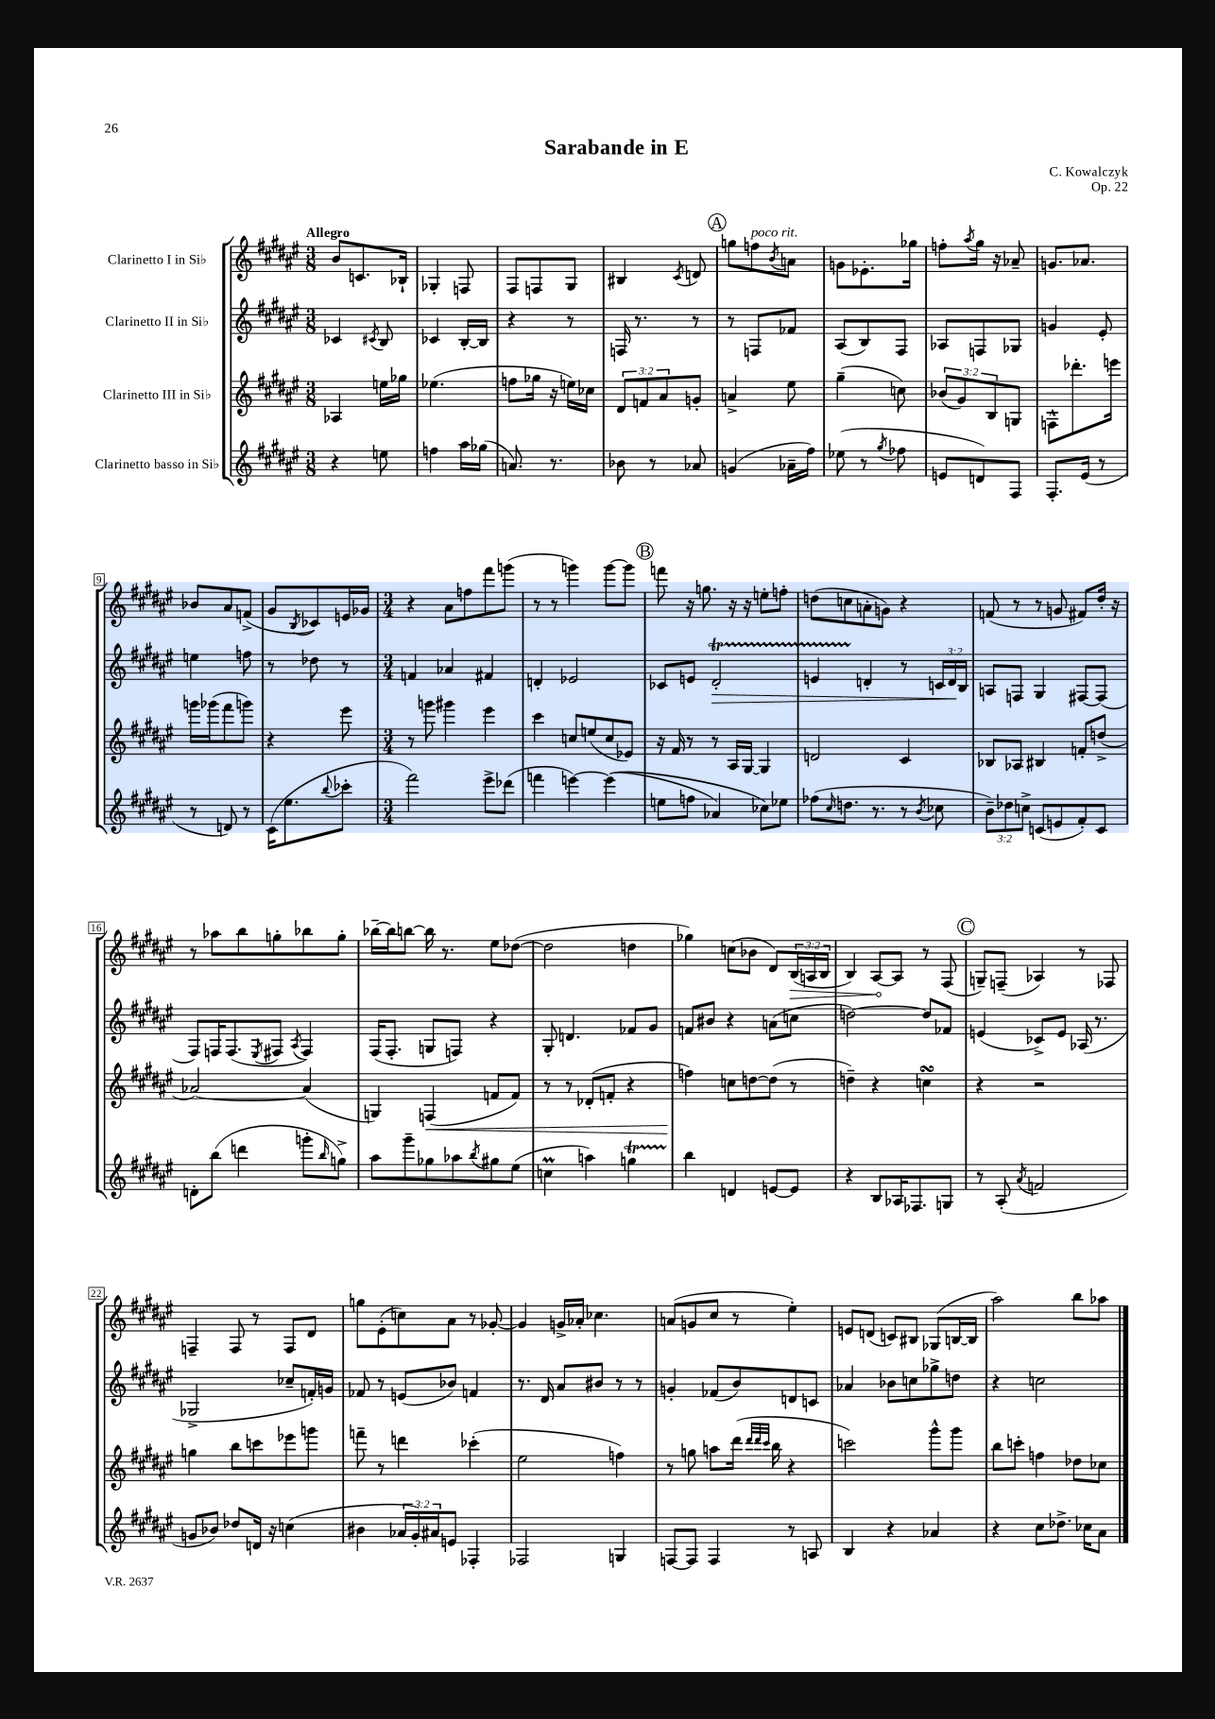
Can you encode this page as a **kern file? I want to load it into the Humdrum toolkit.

**kern	**kern	**dynam	**kern	**dynam	**kern	**dynam
*part4	*part3	*part3	*part2	*part2	*part1	*part1
*staff4	*staff3	*staff3	*staff2	*staff2	*staff1	*staff1
*I"Clarinetto basso in Si♭	*I"Clarinetto III in Si♭	*	*I"Clarinetto II in Si♭	*	*I"Clarinetto I in Si♭	*
*clefG2	*clefG2	*	*clefG2	*	*clefG2	*
*k[f#c#g#d#a#e#]	*k[f#c#g#d#a#e#]	*	*k[f#c#g#d#a#e#]	*	*k[f#c#g#d#a#e#]	*
*M3/8	*M3/8	*	*M3/8	*	*M3/8	*
=1	=1	=1	=1	=1	=1	=1
!	!	!	!	!	!LO:TX:a:B:t=Allegro	!
4r	4A-X/	.	4c-X/	.	8b/L	.
.	.	.	.	.	8.cn/	.
.	.	.	8qc#X/	.	.	.
8een\	16een\LL	.	8B/	.	.	.
.	16gg-X\JJ	.	.	.	16B-X`/Jk	.
=2	=2	=2	=2	=2	=2	=2
4ffn\	(4.ee-X\	.	4c-X/	.	4G-X'/	.
16aa#\LL	.	.	[16B'/LL	.	8Fn/	.
(16gg-X\JJ	.	.	16B/JJ]	.	.	.
=3	=3	=3	=3	=3	=3	=3
8.an/)	8ffn\L	.	4r	.	8F#/L	.
.	16gg-X\Jk	.	.	.	8Fn/	.
8.r	16r	.	.	.	.	.
.	16een\LL)	.	8r	.	8G#/J	.
.	16cc-X\JJ	.	.	.	.	.
=4	=4	=4	=4	=4	=4	=4
8b-X\	12d#/L	.	16Fn/	.	4B#X/	.
.	.	.	8.r	.	.	.
.	12fn/	.	.	.	.	.
8r	.	.	.	.	.	.
.	12a#/	.	.	.	.	.
.	.	.	.	.	8qc#/	.
8a-X/	8gn'/J	.	8r	.	8dn/	.
!!LO:REH:place=s1:t=A
=5	=5	=5	=5	=5	=5	=5
(4gn/	4an^/	.	8r	.	8ggn\L	.
!	!	!	!	!	!LO:TX:a:i:t=poco rit.	!
.	.	.	8Fn/L	.	8ffn\	.
.	.	.	.	.	8qb/	.
16a-X~\LL	8ee#\	.	8f-X/J	.	8an\J	.
16ff#\JJ)	.	.	.	.	.	.
=6	=6	=6	=6	=6	=6	=6
(8ee-X\	(4gg#~\	.	(8A#/L	.	8gn\L	.
8r	.	.	8B/)	.	8.e-X'\	.
8qgg#/	.	.	.	.	.	.
8ff-X\	8ccn\)	.	8F#/J	.	.	.
.	.	.	.	.	16gg-X\Jk	.
=7	=7	=7	=7	=7	=7	=7
8en/L	(12b-X/L	.	8A-X/L	.	8ffn'\L	.
.	12g#/)	.	.	.	.	.
.	.	.	.	.	8qaa#/	.
8dn/)	.	.	8Fn/	.	16gg#\Jk	.
.	12B/	.	.	.	.	.
.	.	.	.	.	16r	.
8F#/J	8Gn/J	.	8G-X/J	.	8a-X~/	.
=8	=8	=8	=8	=8	=8	=8
8.F#'/L	8Fn^^\L	.	4gn/	.	8.gn/L	.
.	8.ddd-X'\	.	.	.	.	.
(16e#/Jk	.	.	.	.	8.a-X/J	.
8r	.	.	8e#'/	.	.	.
.	16eeen\Jk	.	.	.	.	.
!!LO:LB:g=z
=9	=9	=9	=9	=9	=9	=9
8r	16gggn\LL	.	4een\	.	8b-X/L	.
.	(16ggg-X\J	.	.	.	.	.
8dn/)	8fff#\	.	.	.	8a#/	.
8r	8gggn\J)	.	8ffn\	.	(8fn^/J	.
=10	=10	=10	=10	=10	=10	=10
(16c#\KL	4r	.	8r	.	8g#/L	.
8.ee#\	.	.	.	.	.	.
.	.	.	.	.	8qB/	.
.	.	.	8dd-X\	.	8c-X/)	.
8qqbb/	.	.	.	.	.	.
8ccc-X'\J	8eee#\	.	8r	.	16en/L	.
.	.	.	.	.	16g-X/JJ	.
=11	=11	=11	=11	=11	=11	=11
*M3/4	*M3/4	*	*M3/4	*	*M3/4	*
2fff#\)	8r	.	4fn/	.	4r	.
.	8gggn\	.	.	.	.	.
.	4ggg#X\	.	4a-X/	.	8a#\L	.
.	.	.	.	.	8ffn\	.
8eee#^\L	4eee#\	.	4f#X/	.	8fff#\	.
(8ddd-X\J	.	.	.	.	(8gggn\J	.
=12	=12	=12	=12	=12	=12	=12
4fffn\	4ccc#\	.	4dn'/	.	8r	.
.	.	.	.	.	8r	.
[4eeen\)	8ccn/L	.	2e-X/	.	4gggn\)	.
.	(8een/	.	.	.	.	.
((4eee\]	8cc/	.	.	.	[8ggg\L	.
.	8e-X/J)	.	.	.	8ggg\J]	.
!!LO:REH:place=s1:t=B
=13	=13	=13	=13	=13	=13	=13
8een\L	16r	.	8c-X/L	.	8fffn\	.
.	16f#/	.	.	.	.	.
8ffn\J	8r	.	8en/J	.	16r	.
.	.	.	.	.	8.ggn\	.
!	!	!	!	!LO:HP:b	!	!
4a-X/)	8r	.	2d#T'/	>	.	.
.	16A#/LL	.	.	.	16r	.
.	[16G#/JJ	.	.	.	16r	.
8cc-X\L)	4G#/]	.	.	.	8een'\L	.
8ee-X\J	.	.	.	.	8ffn'\J	.
=14	=14	=14	=14	=14	=14	=14
(8ff-X\L	2dn/	.	4enTTT/	.	(8ddn\L	.
16qqcc#/	.	.	.	.	.	.
8.ddn\J	.	.	.	.	8ccn\	.
.	.	.	4dn'/	.	8an'\	.
8.r	.	.	.	.	.	.
.	.	.	.	.	8gn\J)	.
8r	4c#/	.	8r	.	4r	.
8qb/	.	.	.	.	.	.
8cc-X\	.	.	24cn/LL	.	.	.
.	.	.	24d/	.	.	.
.	.	.	24B/JJ	]	.	.
=15	=15	=15	=15	=15	=15	=15
12b~\L)	8B-X/L	.	8An/L	.	(8fn/	.
12dd-X\	.	.	.	.	.	.
.	8A-X/J	.	8Fn/J	.	8r	.
12ccn^\J	.	.	.	.	.	.
(8cn/L	4B#X/	.	4G#/	.	8r	.
8en/	.	.	.	.	8gn/	.
8f#'/)	8fn'/L	.	[8F#X/L	.	8f#X/L)	.
8c/J	(8ddn^/J	.	(8F#/J]	.	16dd#'/Jk	.
.	.	.	.	.	16r	.
!!LO:LB:g=z
=16	=16	=16	=16	=16	=16	=16
8dn'\L	[2a-X/)	.	8F#/L)	.	8r	.
(8bb\J	.	.	16Fn/K	.	8aa-X\L	.
.	.	.	(8.F/	.	.	.
4dddn\	.	.	.	.	8bb\	.
.	.	.	8qE#/	.	.	.
.	.	.	8F#X/J	.	8ggn'\	.
.	.	.	8qA#/	.	.	.
8gggn'\L	(4a-/]	.	4F#/)	.	8bb-X\	.
16qqbb/	.	.	.	.	.	.
8ggn^\J)	.	.	.	.	8gg'\J	.
=17	=17	=17	=17	=17	=17	=17
8aa#\L	4Gn/)	.	(16F#/KL	.	[16bb-X~\LL	.
.	.	.	8.F#'/J	.	16bb-\J]	.
8ggg#~\	.	.	.	.	[8bbn\J	.
!	!	!LO:HP:b	!	!	!	!
8gg-X\	(4Fn/	<	8Gn/L	.	16bb\]	.
.	.	.	.	.	8.r	.
8aa-X\	.	.	8Fn/J)	.	.	.
8qbb/	.	.	.	.	.	.
8gg#X\	8fn/L	.	4r	.	8ee#\L	.
(8ee#\J	8f/J)	.	.	.	([8dd-X\J	.
=18	=18	=18	=18	=18	=18	=18
4ccnM\	8r	.	8G#'/	.	2dd-\]	.
.	8r	.	4.dn/	.	.	.
4aan\)	(8d-X'/L	.	.	.	.	.
.	8fn'/J	.	.	.	.	.
4ggnT\	4r	.	8f-X/L	.	4ddn\	.
.	.	.	8g#/J	.	.	.
=19	=19	=19	=19	=19	=19	=19
4bb\	4ffn\)	.	8fn/L	.	4gg-X\)	.
.	.	.	8b#X/J	.	.	.
4dn/	8ccn\L	[	4r	.	(8ccn\L	.
.	[8ddn\	.	.	.	8b-X\J	.
[8en/L	(8dd\J]	.	(8an\L	.	8d#/L)	.
!	!	!	!	!	!	!LO:HP:b
8e/J]	8r	.	8ccn\J	.	(24B/L	>
.	.	.	.	.	24An/	.
.	.	.	.	.	24B/JJ	.
=20	=20	=20	=20	=20	=20	=20
4r	4ddn~\)	.	[2ddn\)	.	4B/)	.
8B/L	4r	.	.	.	[8A#/L	.
16A-X/K	.	.	.	.	8A#/J]	]
8.F-X/	.	.	.	.	.	.
.	4ccnsSSs\	.	8dd/L]	.	8r	.
8Gn/J	.	.	8f-X/J	.	(8F#/	.
!!LO:REH:place=s1:t=C
=21	=21	=21	=21	=21	=21	=21
8r	4r	.	(4en/	.	8Gn~/L)	.
(8A#'/	.	.	.	.	(8Fn~/J	.
8qa#/	.	.	.	.	.	.
2fn/	2r	.	8c-X^/L)	.	4A-X/)	.
.	.	.	8e/J	.	.	.
.	.	.	(16A-X/	.	8r	.
.	.	.	8.r	.	.	.
.	.	.	.	.	8F-X/	.
!!LO:LB:g=z
=22	=22	=22	=22	=22	=22	=22
8gn/L	4ggn\	.	2G-X^/	.	4Fn~/	.
8b-X/J)	.	.	.	.	.	.
8dd-X/L	8bb\L	.	.	.	8F/	.
16dn/Jk	8cccn\	.	.	.	8r	.
16r	.	.	.	.	.	.
(4ccn\	8eee-X\	.	8cc-X~/L	.	8F/L	.
.	8gggn\J	.	16fn'/L)	.	8d#/J	.
.	.	.	16gn/JJ	.	.	.
=23	=23	=23	=23	=23	=23	=23
4b#X\	8fffn~\	.	8f-X/	.	8ggn\L	.
.	8r	.	8r	.	(8e#'\	.
24a-X/LL	4dddn\	.	(8en/L	.	8ccn\)	.
24g#'/)	.	.	.	.	.	.
24a#X/J	.	.	.	.	.	.
8en/J	.	.	8b-X/J)	.	8a#\J	.
4F-X'/	(4ccc-X'\	.	4fn/	.	8r	.
.	.	.	.	.	[8g-X'/	.
=24	=24	=24	=24	=24	=24	=24
2F-X/	2ee#\	.	8.r	.	4g-/]	.
.	.	.	16d#/	.	.	.
.	.	.	8a#/L	.	16gn^/LL	.
.	.	.	.	.	16a-X'/JJ	.
.	.	.	8b#X/J	.	4.cc-X\	.
4Gn/	4ffn\)	.	8r	.	.	.
.	.	.	8r	.	.	.
=25	=25	=25	=25	=25	=25	=25
[8Fn/L	8r	.	4gn'/	.	(8an/L	.
8F/J]	8ggn\	.	.	.	8gn/	.
4F/	8aan\L	.	(8f-X/L	.	8cc#/J	.
.	(16ddd#\Jk	.	8b/)	.	8r	.
.	32qqddd#/LLL	.	.	.	.	.
.	32qqddd#/	.	.	.	.	.
.	32qqccc#/JJJ	.	.	.	.	.
.	16bb\	.	.	.	.	.
8r	4r	.	8dn/	.	4ee#'\)	.
8An/	.	.	8cn/J	.	.	.
=26	=26	=26	=26	=26	=26	=26
4B/	2cccn\)	.	4a-X/	.	8en/L	.
.	.	.	.	.	(8dn/J	.
4r	.	.	8b-X\L	.	8cn/L)	.
.	.	.	8ccn\	.	8B#X/J	.
4a-X/	8ggg#^^\L	.	8gg-X^\	.	(8G-X/L	.
.	8ggg#\J	.	8ddn\J	.	[16Bn/L	.
.	.	.	.	.	16B/JJ]	.
=27	=27	=27	=27	=27	=27	=27
4r	8bb\L	.	4r	.	2aa#\)	.
.	8cccn'\J	.	.	.	.	.
8cc#\L	4ffn\	.	2ccn\	.	.	.
8.dd-X^\J	.	.	.	.	.	.
.	8dd-X\L	.	.	.	8bb\L	.
16cc-X\KL	.	.	.	.	.	.
8a#\J	8cc-X\J	.	.	.	8aa-X\J	.
==	==	==	==	==	==	==
*-	*-	*-	*-	*-	*-	*-
